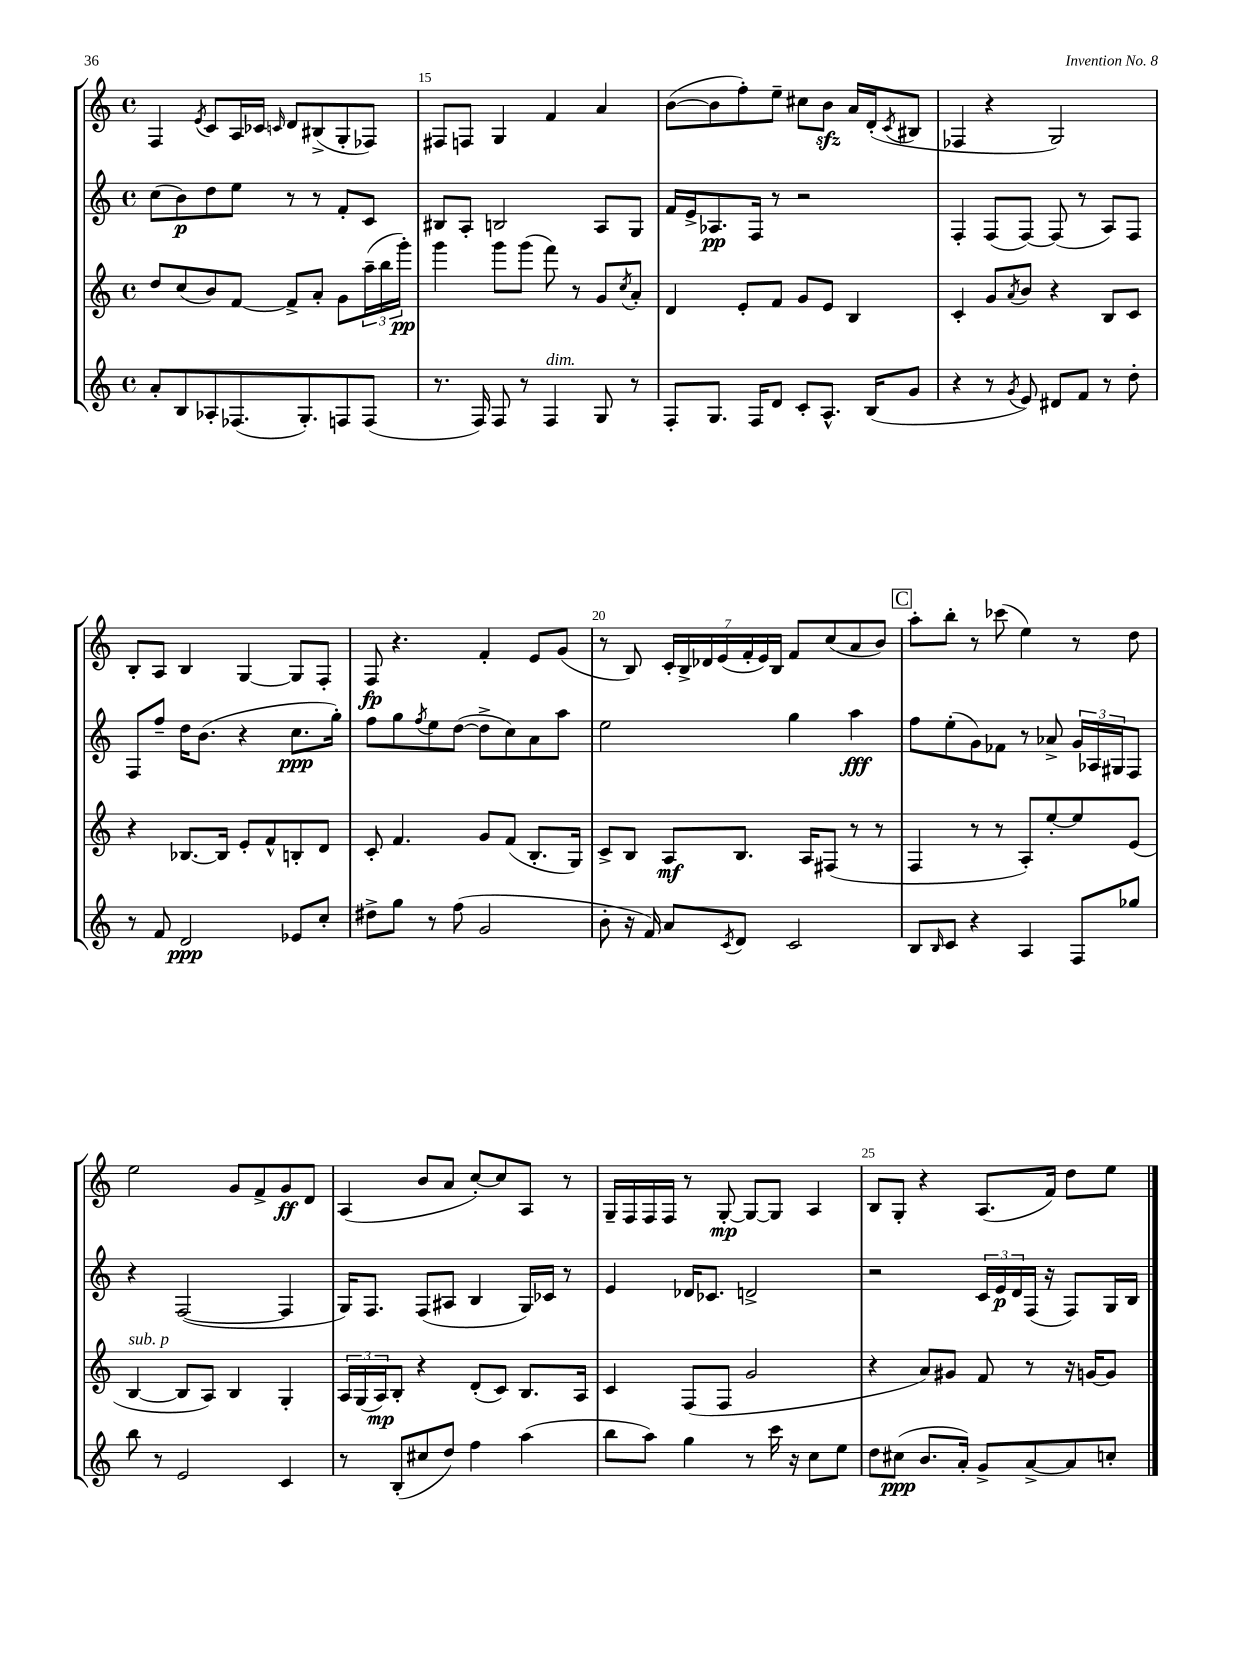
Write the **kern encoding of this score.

**kern	**kern	**kern	**kern
*staff4	*staff3	*staff2	*staff1
*clefG2	*clefG2	*clefG2	*clefG2
*k[]	*k[]	*k[]	*k[]
*M4/4	*M4/4	*M4/4	*M4/4
*met(c)	*met(c)	*met(c)	*met(c)
8a'/L	8dd/L	(8cc\L	4F/
8B/	(8cc/	8b\)	.
.	.	.	8qe/
8A-'/	8b/)	8dd\	8c/L
(8.F-/	[8f/J	8ee\J	16A/L
.	.	.	16c-/JJ
.	.	.	16qqc/
.	8f^/]L	8r	8d/L
8.G'/)	.	.	.
.	8a'/J	8r	(8B#^/
8F/	8g\L	8f'/L	8G'/
(8F/J	(24aa~\L	8c/J	8F-/J)
.	24bb\	.	.
.	24ggg'\JJ)	.	.
=	=	=	=
8.r	4ggg\	8B#/L	8F#/L
.	.	8A'/J	8F/J
16F/)	.	.	.
8F/	8ggg\L	2B/	4G/
8r	(8ggg\J	.	.
4F/	8fff\)	.	4f/
.	8r	.	.
8G/	8g/L	8A/L	4a/
.	8qcc/	.	.
8r	8a'/J	8G/J	.
=	=	=	=
8F'/L	4d/	16f/LL	([8b\L
.	.	16e^/J	.
8.G/J	.	8.A-/	8b\]
.	8e'/L	.	8ff'\)
16F/LK	.	16F/Jk	.
8d/J	8f/J	8r	8ee~\J
8c'/L	8g/L	2r	8cc#\L
8.A^^/J	8e/J	.	8b\J
.	4B/	.	16a/LL
(16B/LK	.	.	(16d'/J
.	.	.	8qc/
8g/J	.	.	8B#/J
=	=	=	=
4r	4c'/	4F'/	4F-/
8r	8g/L	(8F/L	4r
8qg/	8qa/	.	.
8e/)	8b/J	[8F/J)	.
8d#/L	4r	(8F/]	2G/)
8f/J	.	8r	.
8r	8B/L	8A/L)	.
8dd'\	8c/J	8F/J	.
=	=	=	=
8r	4r	8F/L	8B'/L
8f/	.	8ff~/J	8A/J
2d/	[8.B-/L	16dd\LK	4B/
.	.	(8.b\J	.
.	16B-/]Jk	.	.
.	8e'/L	4r	[4G/
.	8f^^/	.	.
8e-/L	8B'/	8.cc\L	8G/]L
8cc'/J	8d/J	.	8F'/J
.	.	16gg'\Jk)	.
=	=	=	=
8dd#^\L	8c'/	8ff\L	8F/
8gg\J	4.f/	8gg\	4.r
.	.	8qff/	.
8r	.	8ee\	.
(8ff\	.	([8dd\J	.
2g/	8g/L	8dd^\]L	4f'/
.	(8f/J	8cc\)	.
.	8.B'/L	8a\	8e/L
.	.	8aa\J	(8g/J
.	16G/Jk)	.	.
=	=	=	=
8b'\	8c^/L	2ee\	8r
16r	8B/J	.	8B/)
16f/)	.	.	.
8a/L	8A/L	.	28c'/LL
.	.	.	28B^/
.	.	.	28d-/
.	.	.	(28e/
8qc/	.	.	.
8d/J	8.B/J	.	.
.	.	.	28f'/
.	.	.	28e/)
.	.	.	28B/JJ
2c/	.	4gg\	8f/L
.	16A/LK	.	.
.	(8F#/J	.	(8cc/
.	8r	4aa\	8a/
.	8r	.	8b/J)
=	=	=	=
8B/L	4F/	8ff\L	8aa'\L
16qqB/	.	.	.
8c/J	.	(8ee'\	8bb'\J
4r	8r	8g\)	8r
.	8r	8f-\J	(8ccc-\
4A/	8A'/L)	8r	4ee\)
.	[8ee'/	8a-^/	.
8F/L	8ee/]	24g/LL	8r
.	.	24A-/	.
.	.	24G#/J	.
8gg-/J	(8e/J	8F/J	8dd\
=	=	=	=
8bb\	[4B/	4r	2ee\
8r	.	.	.
2e/	8B/]L	([2F/	.
.	8A/J)	.	.
.	4B/	.	8g/L
.	.	.	8f^/
4c/	4G'/	4F/]	8g/
.	.	.	8d/J
=	=	=	=
8r	24A/LL	16G/LK)	(4A/
.	(24G/	.	.
.	.	8.F/J	.
.	24A/J)	.	.
(8B'/L	8B'/J	.	.
8cc#/	4r	(8F/L	8b/L
8dd/J)	.	8A#/J	8a/J
4ff\	(8d'/L	4B/	[8cc'/L)
.	8c/J)	.	8cc/]
(4aa\	8.B/L	16G/LL)	8A/J
.	.	16c-/JJ	.
.	.	8r	8r
.	16A/Jk	.	.
=	=	=	=
8bb\L	4c/	4e/	16G~/LL
.	.	.	16F/
8aa\J)	.	.	16F/
.	.	.	16F/JJ
4gg\	(8F/L	16d-/LK	8r
.	.	8.c-/J	.
.	8F/J	.	[8G'/
8r	2g/	2d^/	8G/_L
16ccc\	.	.	8G/]J
16r	.	.	.
8cc\L	.	.	4A/
8ee\J	.	.	.
=	=	=	=
8dd\L	4r	2r	8B/L
(8cc#\J	.	.	8G'/J
8.b/L	8a/L)	.	4r
.	8g#/J	.	.
16a'/Jk)	.	.	.
8g^/L	8f/	24c/LL	(8.A/L
.	.	24e/	.
.	.	24d/	.
[8a^/	8r	(16F/JJ	.
.	.	16r	16f/Jk)
8a/]	16r	8F/L)	8dd\L
.	[16g/LK	.	.
8cc'/J	8g/]J	16G/L	8ee\J
.	.	16B/JJ	.
==	==	==	==
*-	*-	*-	*-
